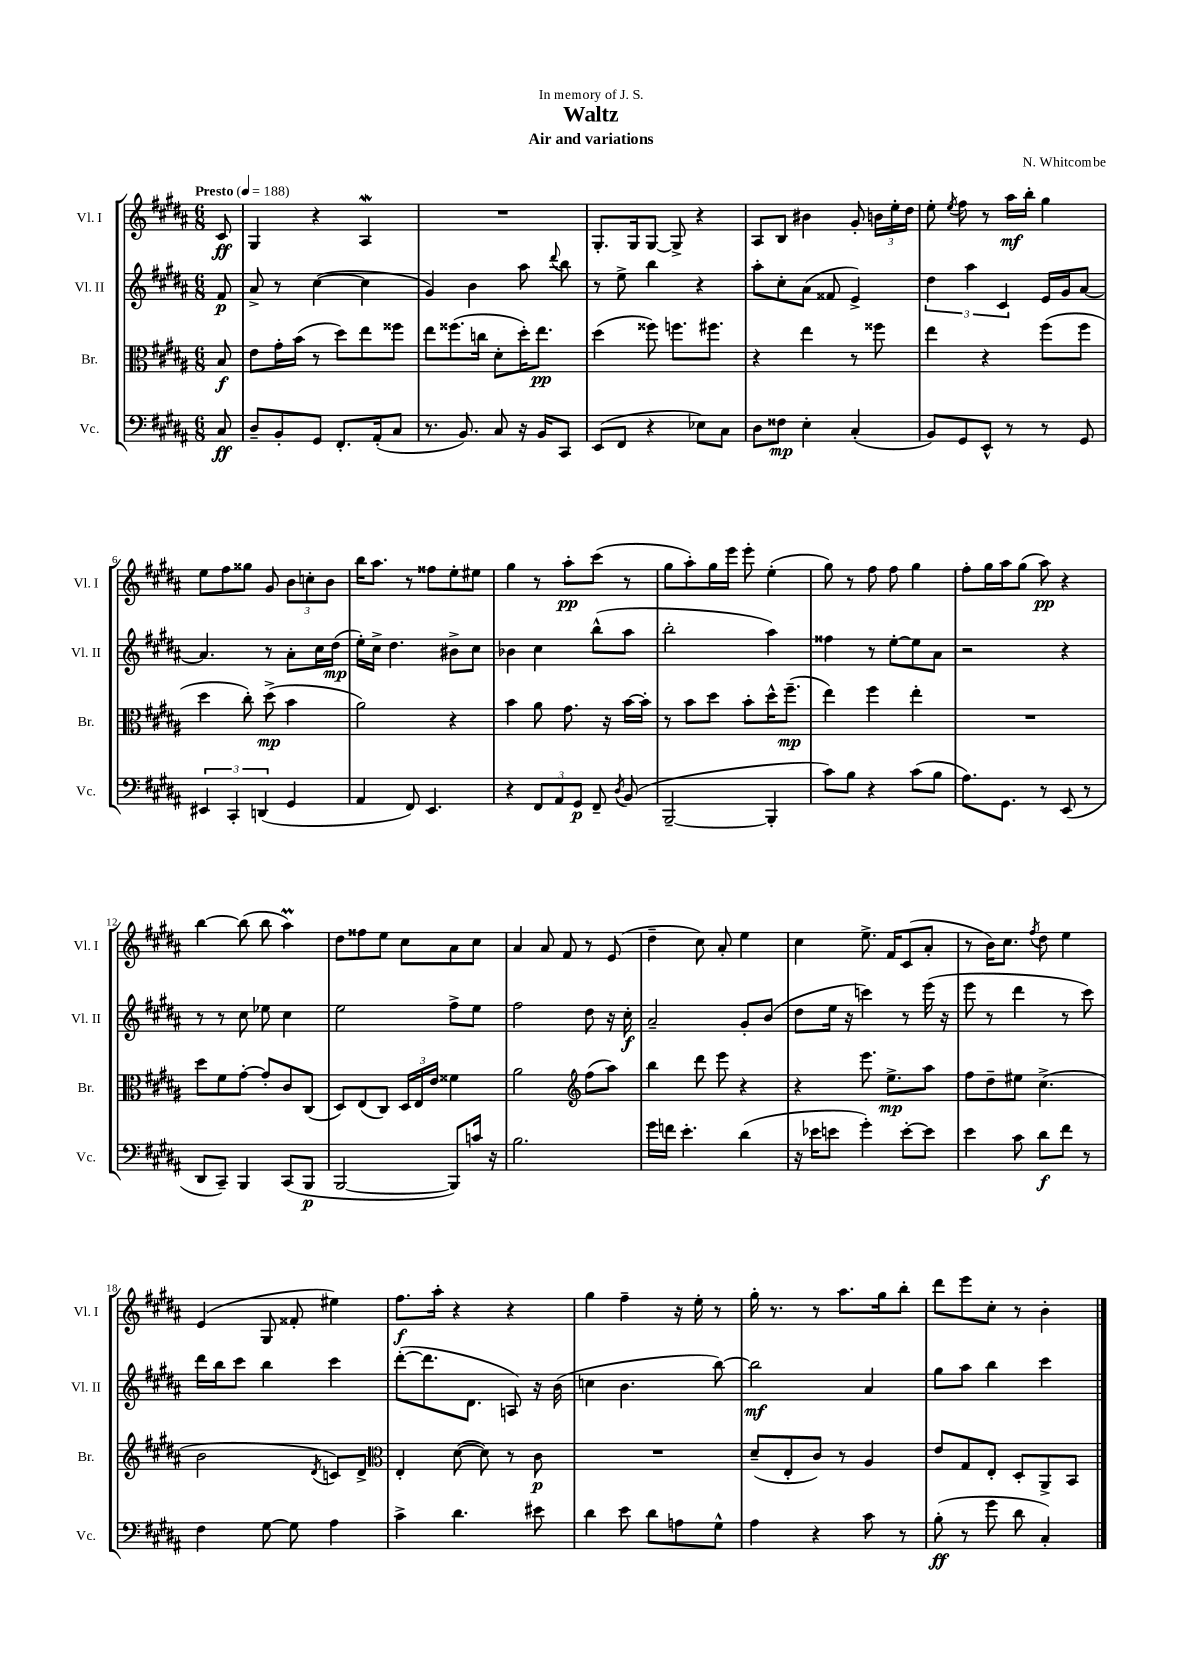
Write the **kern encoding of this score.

**kern	**dynam	**kern	**dynam	**kern	**dynam	**kern	**dynam
*part4	*part4	*part3	*part3	*part2	*part2	*part1	*part1
*staff4	*staff4	*staff3	*staff3	*staff2	*staff2	*staff1	*staff1
*I"Vc.	*	*I"Br.	*	*I"Vl. II	*	*I"Vl. I	*
*I'Vc.	*	*I'Br.	*	*I'Vl. II	*	*I'Vl. I	*
*clefF4	*	*clefC3	*	*clefG2	*	*clefG2	*
*k[f#c#g#d#a#]	*	*k[f#c#g#d#a#]	*	*k[f#c#g#d#a#]	*	*k[f#c#g#d#a#]	*
*M6/8	*	*M6/8	*	*M6/8	*	*M6/8	*
*MM188	*	*MM188	*	*MM188	*	*MM188	*
=	=	=	=	=	=	=	=
!	!	!	!	!	!	!LO:TX:a:B:t=Presto	!
8C#/	ff	8B/	f	8f#/	p	8c#/	ff
=1	=1	=1	=1	=1	=1	=1	=1
8D#~/L	.	8e\L	.	8a#^/	.	4G#/	.
8BB'/	.	16g#'\L	.	8r	.	.	.
.	.	(16b\JJ	.	.	.	.	.
8GG#/J	.	8r	.	([4cc#\	.	4r	.
8.FF#'/L	.	8dd#\L)	.	.	.	.	.
.	.	8ee\	.	4cc#\]	.	4A#W/	.
(16AA#'/k	.	.	.	.	.	.	.
8C#/J	.	8ff##X\J	.	.	.	.	.
=2	=2	=2	=2	=2	=2	=2	=2
8.r	.	8ee\L	.	4g#/)	.	2.r	.
.	.	(8.ff##X\	.	.	.	.	.
8.BB/)	.	.	.	.	.	.	.
.	.	.	.	4b\	.	.	.
.	.	16ccn\Jk	.	.	.	.	.
8C#/	.	8d#'\L	.	.	.	.	.
16r	.	16dd#'\K)	.	8aa#\	.	.	.
16BB/KL	.	8.ee\J	pp	.	.	.	.
.	.	.	.	8qqddd#/	.	.	.
8CC#/J	.	.	.	8bb\	.	.	.
=3	=3	=3	=3	=3	=3	=3	=3
(8EE/L	.	(4dd#\	.	8r	.	8.G#'/L	.
8FF#/J	.	.	.	8ee^\	.	.	.
.	.	.	.	.	.	16G#/k	.
4r	.	8ff##X\)	.	4bb\	.	[8G#/J	.
.	.	8.ffn\L	.	.	.	8G#^/]	.
8E-X\L)	.	.	.	4r	.	4r	.
.	.	8.ff#X\J	.	.	.	.	.
8C#\J	.	.	.	.	.	.	.
=4	=4	=4	=4	=4	=4	=4	=4
8D#\L	.	4r	.	8aa#'\L	.	8A#/L	.
8F##X\J	mp	.	.	8cc#'\	.	8B/J	.
4E'\	.	4ee\	.	(8a#\J	.	4b#X\	.
.	.	.	.	8f##X/	.	.	.
(4C#'/	.	8r	.	4e^/)	.	8g#'/	.
.	.	8ff##X\	.	.	.	24bn\LL	.
.	.	.	.	.	.	24ee'\	.
.	.	.	.	.	.	24dd#\JJ	.
=5	=5	=5	=5	=5	=5	=5	=5
8BB/L)	.	4ee\	.	6dd#\	.	8ee'\	.
.	.	.	.	.	.	8qee/	.
8GG#/	.	.	.	.	.	8ff#\	.
.	.	.	.	6aa#\	.	.	.
8EE^^/J	.	4r	.	.	.	8r	.
.	.	.	.	6c#/	.	.	.
8r	.	.	.	.	.	16aa#\LL	mf
.	.	.	.	.	.	16bb'\JJ	.
8r	.	(8ff#\L	.	16e/LL	.	4gg#\	.
.	.	.	.	16g#/J	.	.	.
8GG#/	.	8ff#\J	.	[8a#/J	.	.	.
!!LO:LB:g=z
=6	=6	=6	=6	=6	=6	=6	=6
6EE#X/	.	4dd#\	.	4.a#/]	.	8ee\L	.
.	.	.	.	.	.	8ff#\	.
6CC#'/	.	.	.	.	.	.	.
.	.	8cc#'\)	.	.	.	8gg##X\J	.
(6DDn/	.	.	.	.	.	.	.
.	.	(8dd#^\	mp	8r	.	8g#/	.
4GG#/	.	4b\	.	8a#'\L	.	12b\L	.
.	.	.	.	.	.	12ccn'\	.
.	.	.	.	16cc#\L	.	.	.
.	.	.	.	.	.	12b\J	.
.	.	.	.	(16dd#\JJ	mp	.	.
=7	=7	=7	=7	=7	=7	=7	=7
4AA#/	.	2a#\)	.	16ee'\LL)	.	16bb\KL	.
.	.	.	.	16cc#^\JJ	.	8.aa#\J	.
.	.	.	.	4.dd#\	.	.	.
8FF#/)	.	.	.	.	.	8r	.
4.EE/	.	.	.	.	.	8ff##X\L	.
.	.	4r	.	8b#X^\L	.	8ee'\	.
.	.	.	.	8cc#\J	.	8ee#X\J	.
=8	=8	=8	=8	=8	=8	=8	=8
4r	.	4b\	.	4b-X\	.	4gg#\	.
12FF#/L	.	8a#\	.	4cc#\	.	8r	.
12AA#/	.	.	.	.	.	.	.
.	.	8.g#\	.	.	.	8aa#'\L	pp
12GG#/J	p	.	.	.	.	.	.
8FF#~/	.	.	.	(8bb^^\L	.	(8ccc#\J	.
.	.	16r	.	.	.	.	.
8qD#/	.	.	.	.	.	.	.
(8BB/	.	[16b\LL	.	8aa#\J	.	8r	.
.	.	16b'\JJ]	.	.	.	.	.
=9	=9	=9	=9	=9	=9	=9	=9
[2BBB~/	.	8r	.	2bb'\	.	8gg#\L	.
.	.	8b\L	.	.	.	8aa#'\)	.
.	.	8dd#\J	.	.	.	16gg#\L	.
.	.	.	.	.	.	16eee\JJ	.
.	.	8b'\L	.	.	.	8eee'\	.
4BBB'/]	.	16dd#^^\K	.	4aa#\)	.	(4ee'\	.
.	.	(8.ff#~\J	mp	.	.	.	.
=10	=10	=10	=10	=10	=10	=10	=10
8c#\L)	.	4ee\)	.	4ff##X\	.	8gg#\)	.
8B\J	.	.	.	.	.	8r	.
4r	.	4ff#\	.	8r	.	8ff#\	.
.	.	.	.	[8ee'\L	.	8ff#\	.
(8c#\L	.	4ee'\	.	8ee\]	.	4gg#\	.
8B\J	.	.	.	8a#\J	.	.	.
=11	=11	=11	=11	=11	=11	=11	=11
8.A#\L)	.	2.r	.	2r	.	8ff#'\L	.
.	.	.	.	.	.	16gg#\L	.
8.GG#\J	.	.	.	.	.	16aa#\J	.
.	.	.	.	.	.	(8gg#\J	.
8r	.	.	.	.	.	8aa#\)	pp
(8EE/	.	.	.	4r	.	4r	.
8r	.	.	.	.	.	.	.
!!LO:LB:g=z
=12	=12	=12	=12	=12	=12	=12	=12
8DD#/L	.	8dd#\L	.	8r	.	[4bb\	.
8CC#~/J)	.	8f#\	.	8r	.	.	.
4BBB/	.	[8g#'\J	.	8cc#\	.	(8bb\]	.
.	.	8g#'/L]	.	8ee-X\	.	8bb\	.
(8CC#/L	.	8c#/	.	4cc#\	.	4aa#m\)	.
8BBB/J	p	(8C#/J	.	.	.	.	.
=13	=13	=13	=13	=13	=13	=13	=13
[2BBB/	.	8D#/L)	.	2ee\	.	8dd#\L	.
.	.	(8E/	.	.	.	8ff##X\	.
.	.	8C#/J)	.	.	.	8ee\J	.
.	.	24D#/LL	.	.	.	8cc#\L	.
.	.	24E/	.	.	.	.	.
.	.	24e/JJ	.	.	.	.	.
8BBB/L])	.	4f##X\	.	8ff#^\L	.	8a#\	.
16cn/Jk	.	.	.	8ee\J	.	8cc#\J	.
16r	.	.	.	.	.	.	.
=14	=14	=14	=14	=14	=14	=14	=14
2.B\	.	2a#\	.	2ff#\	.	4a#/	.
.	.	.	.	.	.	8a#/	.
.	.	.	.	.	.	8f#/	.
*	*	*clefG2	*	*	*	*	*
.	.	(8ff#\L	.	8dd#\	.	8r	.
.	.	8aa#\J)	.	16r	.	(8e/	.
.	.	.	.	16cc#'\	f	.	.
=15	=15	=15	=15	=15	=15	=15	=15
16g#\LL	.	4bb\	.	2a#~/	.	4dd#~\	.
16fn\JJ	.	.	.	.	.	.	.
4.e'\	.	.	.	.	.	.	.
.	.	8ddd#\	.	.	.	8cc#\)	.
.	.	8eee\	.	.	.	8a#'/	.
(4d#\	.	4r	.	8g#'/L	.	4ee\	.
.	.	.	.	(8b/J	.	.	.
=16	=16	=16	=16	=16	=16	=16	=16
16r	.	4r	.	8dd#\L	.	4cc#\	.
16e-X\KL	.	.	.	.	.	.	.
8en\J	.	.	.	16ee\Jk	.	.	.
.	.	.	.	16r	.	.	.
4g#'\)	.	8.eee\	.	4cccn\)	.	8.ee^\	.
.	.	8.ee^\L	mp	.	.	16f#/KL	.
[8e'\L	.	.	.	8r	.	(8c#/	.
8e\J]	.	8aa#\J	.	(16eee\	.	8a#'/J	.
.	.	.	.	16r	.	.	.
=17	=17	=17	=17	=17	=17	=17	=17
4e\	.	8ff#\L	.	8eee\	.	8r	.
.	.	8dd#~\	.	8r	.	16b\KL)	.
.	.	.	.	.	.	8.cc#\J	.
8c#\	.	8ee#X\J	.	4ddd#\	.	.	.
.	.	.	.	.	.	8qff#/	.
8d#\L	f	(4.cc#^\	.	.	.	8dd#\	.
8f#\J	.	.	.	8r	.	4ee\	.
8r	.	.	.	8ccc#\)	.	.	.
!!LO:LB:g=z
=18	=18	=18	=18	=18	=18	=18	=18
4F#\	.	2b\	.	16ddd#\LL	.	(4e/	.
.	.	.	.	16bb\J	.	.	.
.	.	.	.	8ccc#\J	.	.	.
[8G#\	.	.	.	4bb\	.	8G#/	.
8G#\]	.	.	.	.	.	8f##X'/	.
.	.	8qd#/	.	.	.	.	.
4A#\	.	8cn/L)	.	4ccc#\	.	4ee#X\)	.
.	.	8d#^/J	.	.	.	.	.
=19	=19	=19	=19	=19	=19	=19	=19
*	*	*clefC3	*	*	*	*	*
4c#^\	.	4E'/	.	([8ddd#'\L	.	8.ff#\L	f
.	.	.	.	8.ddd#\]	.	.	.
.	.	.	.	.	.	16aa#'\Jk	.
4.d#\	.	([8d#\	.	.	.	4r	.
.	.	.	.	8.d#\J	.	.	.
.	.	8d#\])	.	.	.	.	.
.	.	8r	.	8An/)	.	4r	.
8e#X\	.	8c#\	p	16r	.	.	.
.	.	.	.	(16b\	.	.	.
=20	=20	=20	=20	=20	=20	=20	=20
4d#\	.	2.r	.	4ccn\	.	4gg#\	.
8e\	.	.	.	4.b\	.	4ff#~\	.
8d#\L	.	.	.	.	.	.	.
8An\	.	.	.	.	.	16r	.
.	.	.	.	.	.	16ee'\	.
8G#^^\J	.	.	.	[8bb\)	.	8r	.
=21	=21	=21	=21	=21	=21	=21	=21
4A#\	.	(8d#~/L	.	2bb\]	mf	16gg#'\	.
.	.	.	.	.	.	8.r	.
.	.	8E'/	.	.	.	.	.
4r	.	8c#/J)	.	.	.	8r	.
.	.	8r	.	.	.	8.aa#\L	.
8c#\	.	4A#/	.	4a#/	.	.	.
.	.	.	.	.	.	16gg#\k	.
8r	.	.	.	.	.	8bb'\J	.
=22	=22	=22	=22	=22	=22	=22	=22
(8B'\	ff	8e/L	.	8gg#\L	.	8ddd#\L	.
8r	.	8G#/	.	8aa#\J	.	8eee\	.
8g#\	.	8E'/J	.	4bb\	.	8cc#'\J	.
8d#\	.	8D#'/L	.	.	.	8r	.
4C#'/)	.	8AA#^/	.	4ccc#\	.	4b'\	.
.	.	8BB/J	.	.	.	.	.
==	==	==	==	==	==	==	==
*-	*-	*-	*-	*-	*-	*-	*-
